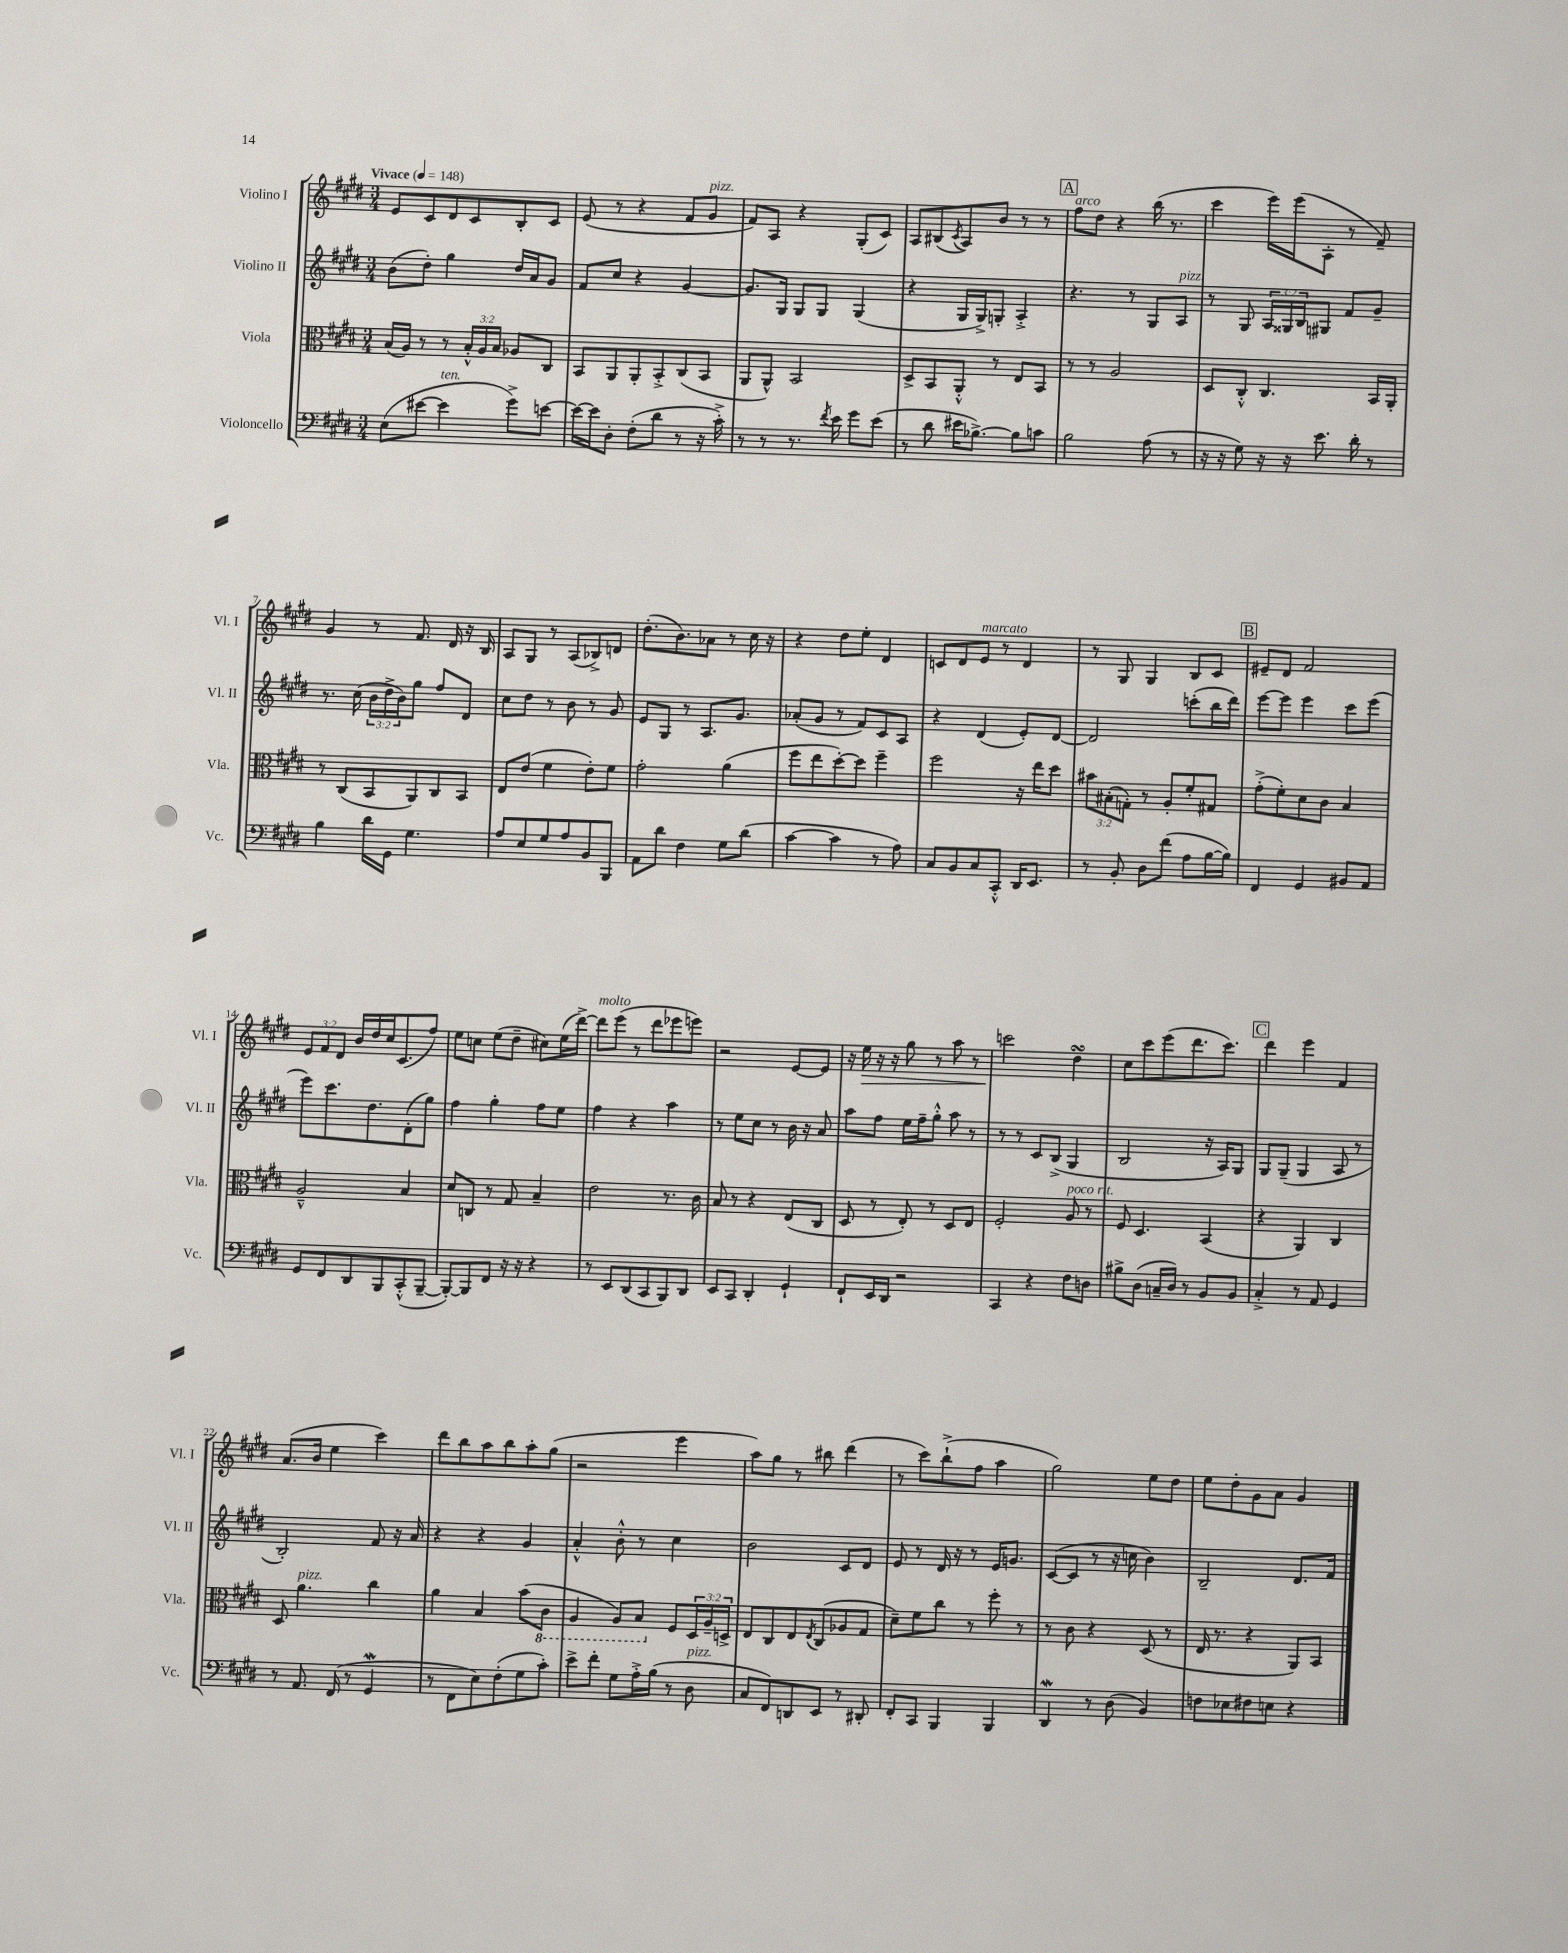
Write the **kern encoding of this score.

**kern	**kern	**kern	**kern	**dynam
*part4	*part3	*part2	*part1	*part1
*staff4	*staff3	*staff2	*staff1	*staff1
*I"Violoncello	*I"Viola	*I"Violino II	*I"Violino I	*
*I'Vc.	*I'Vla.	*I'Vl. II	*I'Vl. I	*
*clefF4	*clefC3	*clefG2	*clefG2	*
*k[f#c#g#d#]	*k[f#c#g#d#]	*k[f#c#g#d#]	*k[f#c#g#d#]	*
*M3/4	*M3/4	*M3/4	*M3/4	*
*MM148	*MM148	*MM148	*MM148	*
=1	=1	=1	=1	=1
!	!	!	!LO:TX:a:B:t=Vivace	!
(8E\L	(16B/LL	(8b\L	8e/L	.
.	16A/JJ)	.	.	.
[8e#X\J	8r	8dd#'\J)	8c#/	.
!LO:TX:a:i:t=ten.	!	!	!	!
4e#\]	8r	4gg#\	8d#/	.
.	24B'^^/LL	.	8c#/	.
.	24A/	.	.	.
.	24B/JJ	.	.	.
8g#^\L)	8A-X/L	16dd#/LL	8B'/	.
.	.	16a/J	.	.
[8en\J	8C#/J	8g#/J	8c#/J	.
=2	=2	=2	=2	=2
16e\LL_	8BB/L	8f#/L	(8e/	.
16e\J]	.	.	.	.
8D#'\J	8AA/	8cc#/J	8r	.
(8F#'\L	8AA'/	4r	4r	.
8d#\J	8BB'^/	.	.	.
8r	(8C#/	[4g#/	8f#/L	.
!	!	!	!LO:TX:a:i:t=pizz.	!
16r	8BB/J	.	8g#/J	.
16c#'^\)	.	.	.	.
=3	=3	=3	=3	=3
8r	8AA/L	8.g#/L]	8f#/L)	.
8r	8AA^^/J)	.	8A/J	.
.	.	16G#/Jk	.	.
8.r	2BB/	8G#/L	4r	.
.	.	8G#/J	.	.
8qf#/	.	.	.	.
16e\	.	.	.	.
8g#\L	.	(4G#/	(8G#'/L	.
(8e\J	.	.	8c#/J)	.
=4	=4	=4	=4	=4
8r	8D#^/L	4r	8A/L	.
8d#\	8BB/	.	(8B#X/	.
.	.	.	8qc#/	.
16e#X\KL	8AA'^^/J	16G#/LL	8A/)	.
[8.B-X^\J)	.	16G#^/J)	.	.
.	8r	8Gn'/J	8b/J	.
8B-\L]	8E/L	4A'^/	8r	.
8cn\J	8BB/J	.	8r	.
!!LO:REH:place=s1:t=A
=5	=5	=5	=5	=5
!	!	!	!LO:TX:a:i:t=arco	!
2B\	8r	4.r	8ff#\L	.
.	8r	.	8dd#\J	.
.	2A/	.	4r	.
.	.	8r	.	.
(8A\	.	8G#/L	(16bb\	.
.	.	.	8.r	.
!	!	!LO:TX:a:i:t=pizz.	!	!
8r	.	8A/J	.	.
=6	=6	=6	=6	=6
16r	8D#/L	8r	4ccc#\	.
16r	.	.	.	.
8G#\)	8C#'^^/J	8G#/	.	.
16r	4.C#/	24A/LL	16eee\LL)	.
.	.	24G##X/	.	.
16r	.	.	(16eee\J	.
.	.	24B/J	.	.
8.e\	.	8G#X/J	8A'\J	.
.	.	8f#/L	8r	.
16d#'\	.	.	.	.
8r	16BB/LL	8g#~/J	8f#~/)	.
.	16AA'/JJ	.	.	.
!!LO:LB:g=z
=7	=7	=7	=7	=7
4B\	8r	8.r	4g#/	.
.	(8C#/L	.	.	.
.	.	(16cc#\	.	.
16d#\LL	8BB/	24b\LL	8r	.
.	.	24dd#^\	.	.
16GG#\JJ	.	.	.	.
.	.	24b\J)	.	.
4.G#\	8AA/)	8gg#\J	8.f#/	.
.	8C#/	8ff#/L	.	.
.	.	.	16d#/	.
.	8BB/J	8d#/J	16r	.
.	.	.	16B/	.
=8	=8	=8	=8	=8
8A/L	8E/L	8cc#\L	8A/L	.
8E/	(8e/J	8dd#\J	8G#/J	.
8G#/	4f#\	8r	8r	.
8A/	.	8b\	(8A/L	.
8BB/	8e'\L)	8r	8B-X^/)	.
8BBB/J	8f#\J	8g#/	8dn/J	.
=9	=9	=9	=9	=9
8AA\L	2g#'\	8e/L	(8.dd#'\L	.
8d#\J	.	8G#/J	.	.
.	.	.	8.b\)	.
4F#\	.	8r	.	.
.	.	8.A/L	8a-X\J	.
8G#\L	(4a\	.	8r	.
.	.	8.g#/J	.	.
(8d#\J	.	.	16cc#\	.
.	.	.	16r	.
=10	=10	=10	=10	=10
[4c#\	8ff#\L	(8a-X'/L	4r	.
.	8ee\	8g#/J	.	.
4c#\]	[8dd#'\)	8r	8dd#\L	.
.	8dd#\J]	8f#/L)	8ee'\J	.
8r	4ff#~\	8c#/	4d#/	.
8A\)	.	8A/J	.	.
=11	=11	=11	=11	=11
8C#/L	2ff#\	4r	8cn/L	.
8BB/	.	.	8d#/	.
!	!	!	!LO:TX:a:i:t=marcato	!
8C#/	.	(4d#/	8e/J	.
8CC#'^^/J	.	.	8r	.
16DD#/KL	16r	8e'/L)	4d#/	.
8.EE/J	16ee\KL	.	.	.
.	8dd#\J	[8d#/J	.	.
=12	=12	=12	=12	=12
8r	12b#X\L	2d#/]	8r	.
.	(12B#X'\	.	.	.
8BB'/	.	.	8G#/	.
.	12Gn'\J)	.	.	.
8D#\L	8r	.	4G#/	.
(8f#\J	8A'/L	.	.	.
8A\L	8f#'/	(8cccn'\L	8B/L	.
[16B\L	8G#X/J	16bb\L	8c#/J	.
16B\JJ])	.	16ddd#\JJ)	.	.
!!LO:REH:place=s1:t=B
=13	=13	=13	=13	=13
4FF#/	(8g#'^\L	[8eee\L	8e#X~/L	.
.	8f#'\)	8eee\J]	8d#/J	.
4GG#/	8d#\	4eee\	2f#/	.
.	8c#\J	.	.	.
8BB#X/L	4B/	8ccc#\L	.	.
8AA/J	.	(8eee\J	.	.
!!LO:LB:g=z
=14	=14	=14	=14	=14
8GG#/L	2A~^^/	8eee\L)	12e/L	.
.	.	.	12f#/	.
8FF#/	.	8.ccc#\	.	.
.	.	.	12d#/J	.
8DD#/	.	.	16b/LL	.
.	.	8.dd#\	16dd#/	.
8BBB/	.	.	16cc#/J	.
.	.	.	(8.c#/	.
(8CC#'^^/	4B/	(8d#'\	.	.
[8BBB~/J	.	8gg#\J)	8ff#/J)	.
=15	=15	=15	=15	=15
8BBB'/L_)	8d#/L	4ff#\	8ee\L	.
8BBB/]	8Cn/J	.	8ccn\J	.
8FF#/J	8r	4gg#'\	(8ee\L	.
16r	8G#/	.	8dd#~\J	.
16r	.	.	.	.
4r	4B~/	8ff#\L	8cc#X\L)	.
.	.	8ee\J	(16ee\L	.
.	.	.	[16ddd#^\JJ)	.
=16	=16	=16	=16	=16
!	!	!	!LO:TX:a:i:t=molto	!
8r	2e\	4ff#\	8ddd#\L]	.
8EE/L	.	.	(8eee\J	.
(8DD#/	.	4r	8r	.
8CC#/	.	.	8ddd#\L	.
8BBB/)	8.r	4aa\	8eee-X\	.
8DD#/J	.	.	8eeen\J)	.
.	16c#\	.	.	.
=17	=17	=17	=17	=17
8EE/L	8B/	8r	2r	.
8CC#/J	8r	8ee\L	.	.
4DD#'/	4r	8cc#\J	.	.
.	.	8r	.	.
4GG#`/	(8E/L	16b\	[8e/L	.
.	.	16r	.	.
.	8C#/J	8a/	8e/J]	.
=18	=18	=18	=18	=18
8FF#`/L	8D#/	8aa\L	16r	.
!	!	!	!	!LO:HP:b
.	.	.	16ee\	>
16EE/L	8r	8ff#\J	16r	.
16DD#/JJ	.	.	16r	.
2r	8E'/)	16ee\LL	8gg#\	.
.	.	16ff#~\J	.	.
.	8r	8gg#'^^\J	8r	.
.	8D#/L	8aa\	8aa\	.
.	8E/J	8r	8r	.
=19	=19	=19	=19	=19
4CC#/	2F#'/	8r	2cccn\	.
.	.	8r	.	.
4r	.	8c#/L	.	.
.	.	(8B^/J	.	.
!	!LO:TX:a:i:t=poco rit.	!	!	!
8F#\L	8A/	4G#/	4dd#sSsS\	]
8Dn\J	8r	.	.	.
=20	=20	=20	=20	=20
8B#X^\L	8F#/	2B/	8cc#\L	.
(8D#\J	4.D#/	.	8ccc#\	.
16Cn~/LL	.	.	(8eee\	.
16D#/JJ)	.	.	.	.
8r	.	.	8.ddd#\	.
8BB/L	(4BB/	16r	.	.
.	.	16A/KL)	8.ccc#\J)	.
8BB/J	.	8G#/J	.	.
!!LO:REH:place=s1:t=C
=21	=21	=21	=21	=21
4C#'^/	4r	8G#/L	4ddd#\	.
.	.	(8G#~/J	.	.
8r	4AA/)	4G#/	4eee\	.
8AA/	.	.	.	.
4GG#/	4C#/	8A/	4f#/	.
.	.	8r	.	.
!!LO:LB:g=z
=22	=22	=22	=22	=22
8r	8D#/	2B'/)	(8.a/L	.
!	!LO:TX:a:i:t=pizz.	!	!	!
8.AA/	4.a\	.	.	.
.	.	.	16b/Jk	.
.	.	.	4ee\	.
(16FF#/	.	.	.	.
8r	.	.	.	.
4GG#W/	4cc#\	8f#/	4ccc#\)	.
.	.	16r	.	.
.	.	16a/	.	.
=23	=23	=23	=23	=23
8r	4a\	4r	8ddd#\L	.
8FF#\L	.	.	8bb\	.
8E\)	4B/	4r	8aa\	.
(8F#'\	.	.	8bb\	.
8G#\	(8b\L	4g#/	8aa'\	.
*	*8ba	*	*	*
8c#'\J)	8C#\J	.	(8gg#\J	.
=24	=24	=24	=24	=24
8e^\L	4AA/	4a'^^/	2r	.
8f#'\J	.	.	.	.
8G#\L	8AA/L)	8b'^^\	.	.
16A'^\L	8BB/J	8r	.	.
(16B\JJ	.	.	.	.
*	*X8ba	*	*	*
8r	8F#/L	4cc#\	4eee\	.
!LO:TX:a:i:t=pizz.	!	!	!	!
8D#\	24D#/L	.	.	.
.	24A~/	.	.	.
.	24Dn^/JJ	.	.	.
=25	=25	=25	=25	=25
8C#/L	8E/L	2b\	8aa\L)	.
8FF#/)	8C#/	.	8gg#\J	.
8DDn/	8E/	.	8r	.
.	8qE/	.	.	.
8EE/J	(8C#/	.	8bb#X\	.
8r	8A-X/	8c#/L	(4ddd#\	.
8DD#X'/	8G#/J	8d#/J	.	.
=26	=26	=26	=26	=26
8FF#'/L	8d#~\L)	8e/	8r	.
8CC#/J	8f#\	8r	8ccc#\L)	.
4BBB/	8cc#\J	16d#/	(8bb`^\	.
.	.	16r	.	.
.	8r	8r	8ff#\J	.
4BBB/	8ff#'\	16e/KL	4aa\	.
.	.	8.gn/J	.	.
.	8r	.	.	.
=27	=27	=27	=27	=27
4DD#W/	8r	([8c#/L	2gg#\)	.
.	8c#\	8c#/J]	.	.
8r	4r	8r	.	.
(8D#\	.	16r	.	.
.	.	16ccn\	.	.
4BB/)	(8D#/	4b\)	8ee\L	.
.	8r	.	8dd#\J	.
=28	=28	=28	=28	=28
8Fn\L	16E/	2B~/	8ee\L	.
.	8.r	.	.	.
8E-X\	.	.	8dd#'\	.
8F#X\	4r	.	8g#\	.
8En\J	.	.	8a\J	.
4r	8AA/L)	8.d#/L	4g#/	.
.	8BB/J	.	.	.
.	.	16f#/Jk	.	.
==	==	==	==	==
*-	*-	*-	*-	*-
